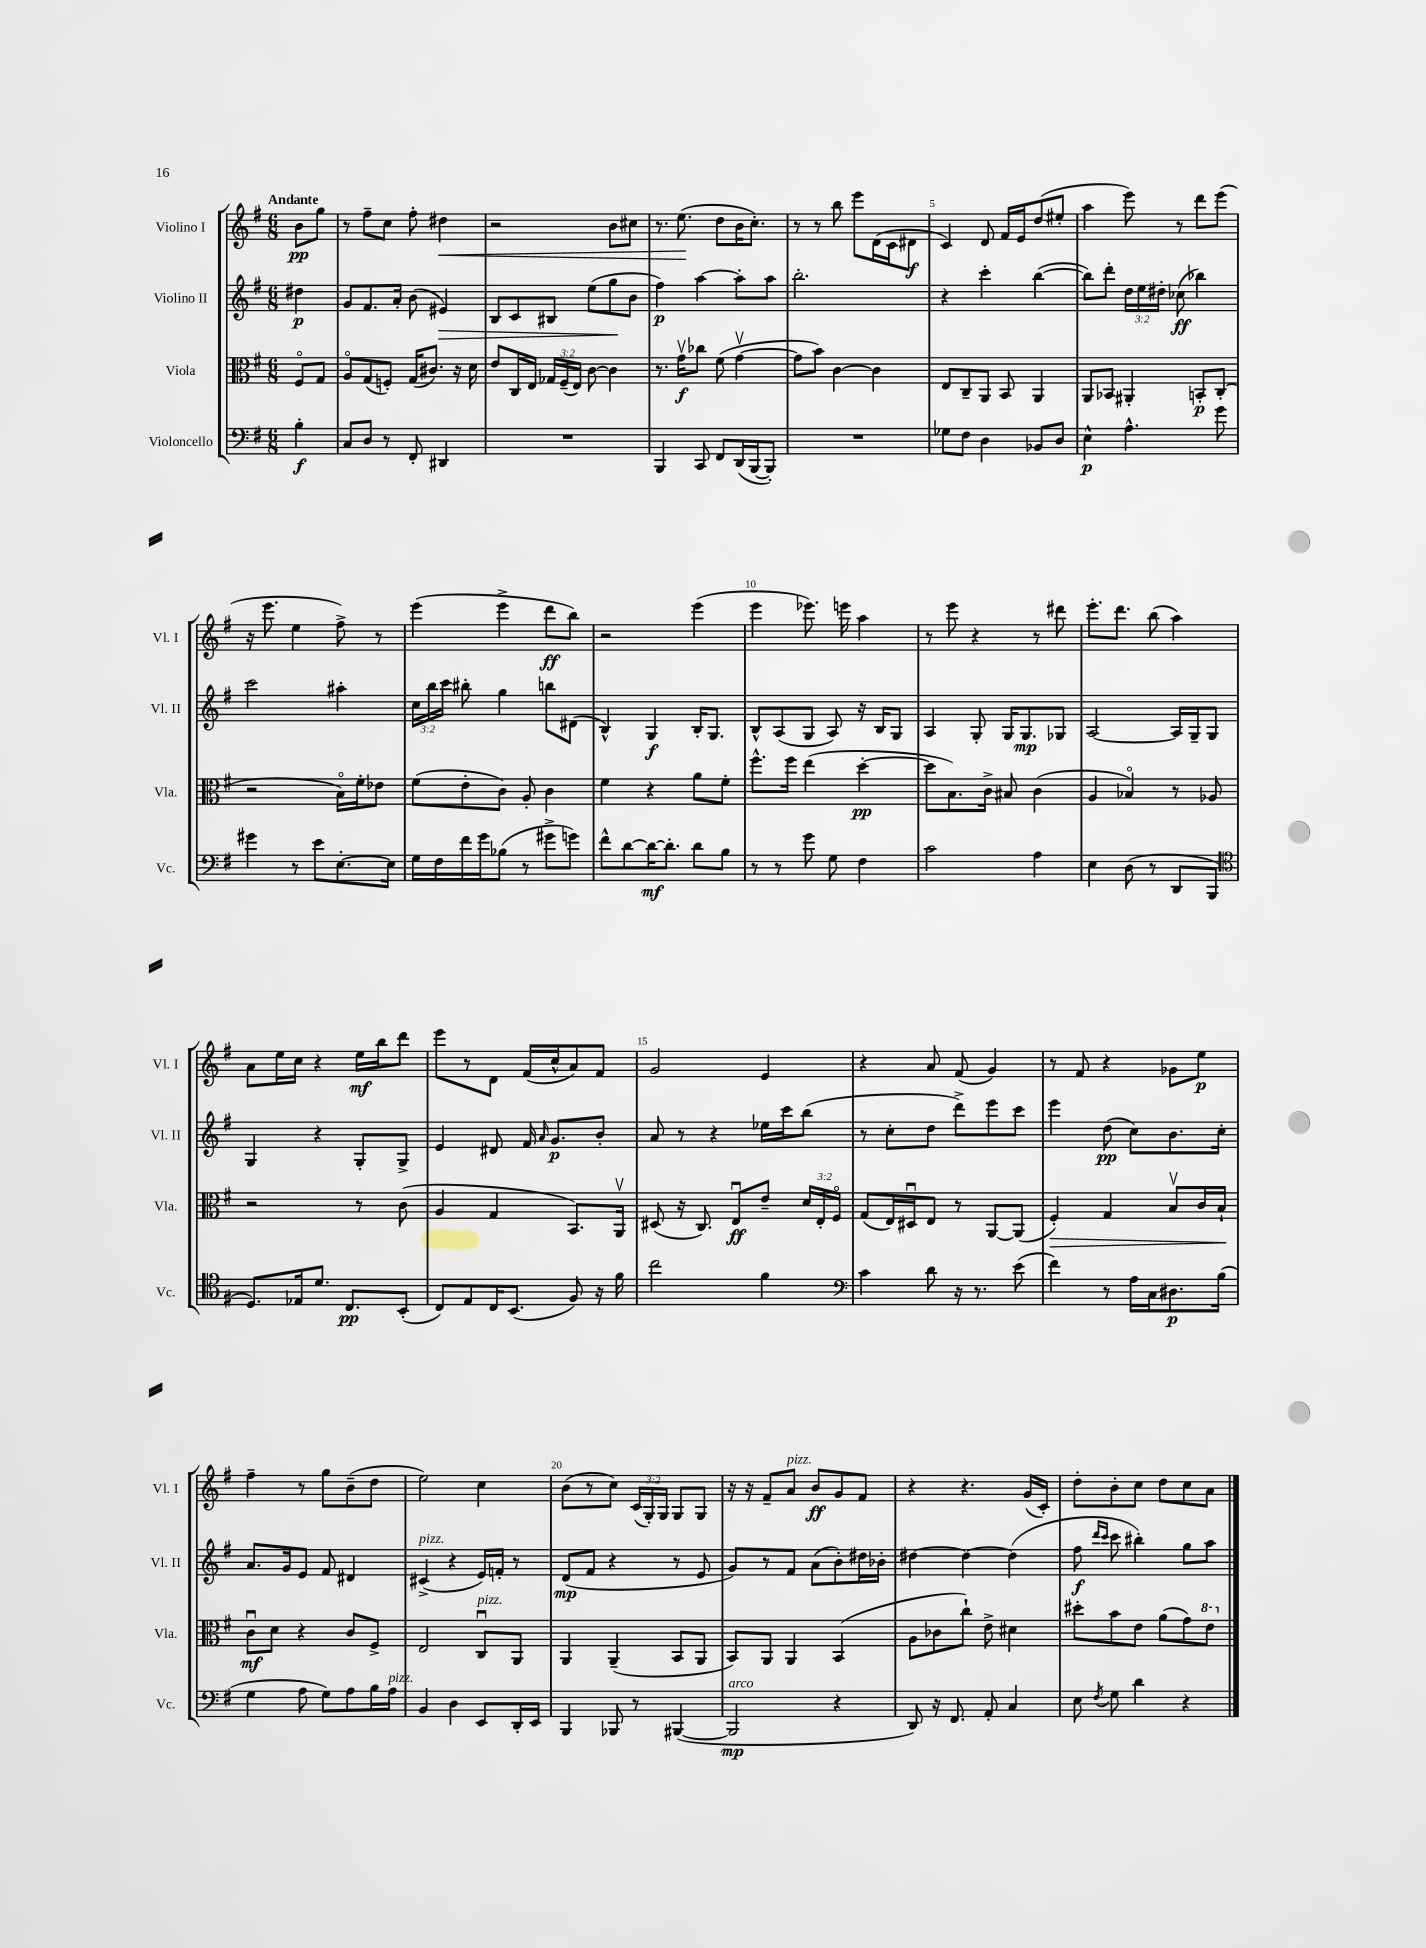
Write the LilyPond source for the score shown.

<<
\new StaffGroup <<
\new Staff = "s0" \with { instrumentName = "Violino I" shortInstrumentName = "Vl. I" } {
    \clef treble \key g \major \numericTimeSignature \time 6/8 \override Staff.TupletNumber.text = #tuplet-number::calc-fraction-text \partial 4 \tempo "Andante"
    \autoBeamOff b'8[\pp g''8] |
    r8 fis''8[-- c''8] fis''8-. dis''4\< |
    r2 b'8[ cis''8] |
    r8. e''8.\!( d''8[ b'16 c''8.]-.) |
    r8 r8 b''8 e'''8[ d'16( c'16 dis'8]\f |
    c'4) d'8 fis'16[ e'16 d''8( eis''8]-. |
    a''4 e'''8) r8 d'''8[ e'''8]( |
    r16 e'''8. e''4 fis''8->) r8 |
    e'''4( e'''4-> d'''8[\ff b''8]) |
    r2 e'''4( |
    e'''4 ees'''8.) e'''16 a''4 |
    r8 e'''8 r4 r8 dis'''8 |
    e'''8.[-. d'''8.] b''8( a''4) |
    a'8[ e''16 c''16] r4 e''16[\mf b''16 d'''8] |
    e'''8[ r8 d'8] fis'16[( c''16-^ a'8) fis'8] |
    g'2 e'4 |
    r4 a'8 fis'8( g'4) |
    r8 fis'8 r4 ges'8[ e''8]\p |
    fis''4-- r8 g''8[ b'8--( d''8] |
    e''2) c''4 |
    b'8[( r8 c''8]) \tuplet 3/2 { c'16[( g16-.) g16] } g8[ g8] |
    r16 r16 fis'8[-- a'8]^\markup { \italic "pizz." } b'8[\ff g'8 fis'8] |
    r4 r4. g'16[( c'16]-.) |
    d''8[-. b'8-. c''8] d''8[ c''8 a'8] \bar "|." |
}
\new Staff = "s1" \with { instrumentName = "Violino II" shortInstrumentName = "Vl. II" } {
    \clef treble \key g \major \numericTimeSignature \time 6/8 \override Staff.TupletNumber.text = #tuplet-number::calc-fraction-text \partial 4
    \autoBeamOff dis''4\p |
    g'8[ fis'8. a'16]-. b'8( eis'4\>) |
    b8[ c'8 bis8] e''8[( g''8\! b'8] |
    fis''4\p) a''4~ a''8[-. a''8] |
    b''2.-. |
    r4 c'''4-. b''4~( |
    b''8[) d'''8]-. \tuplet 3/2 { d''16[ e''16 dis''16]-. } ces''8\ff( bes''4) |
    c'''2 ais''4-. |
    \tuplet 3/2 { c''16[ b''16 c'''16] } bis''8-. g''4 b''8[ dis'8]( |
    b4-^) g4\f b16[-. g8.] |
    b8[-^ a8( g8] a8) r16 b16[ g8] |
    a4 g8-. g16[ g8.\mp ges8] |
    a2~ a16[ g16-- g8] |
    g4 r4 g8[-. g8]-> |
    e'4 dis'8 fis'16 \grace { a'16 } g'8.[\p b'8]-. |
    a'8 r8 r4 ees''16[ c'''16 b''8]( |
    r8 c''8[-. d''8] d'''8[->) e'''8 c'''8] |
    e'''4 d''8\pp( c''8[) b'8. c''16]-. |
    a'8.[ g'16 e'8] fis'8 dis'4 |
    cis'4->^\markup { \italic "pizz." }( r4 e'16[) f'16]-. r8 |
    d'8[\mp( fis'8] r4 r8 e'8 |
    g'8[) r8 fis'8] a'8[( b'8-.) dis''16 bes'16]-. |
    dis''4~ dis''4~ dis''4( |
    fis''8\f \grace { d'''16[ c'''16] } c'''8 bis''4-.) g''8[ a''8] \bar "|." |
}
\new Staff = "s2" \with { instrumentName = "Viola" shortInstrumentName = "Vla." } {
    \clef alto \key g \major \numericTimeSignature \time 6/8 \override Staff.TupletNumber.text = #tuplet-number::calc-fraction-text \partial 4
    \autoBeamOff fis8[\flageolet g8] |
    a8[\flageolet g8( f8]-.) g16[( cis'8.]) r16 d'16 |
    e'8[ c16 e16] \tuplet 3/2 { ges16[ fis16--( e16]) } c'8~ c'4 |
    r8. g'16[\upbow\f ces''8] fis'8( g'4~\upbow |
    g'8[ b'8]) c'4~ c'4 |
    e8[ c8-- a,8] b,8 a,4 |
    a,8[ bes,8] ais,4-. b,8[-.\p c8]-.( |
    r2 b16[\flageolet) fis'16-. ees'8] |
    fis'8[( e'8-. c'8]) a8-. c'4 |
    fis'4 r4 a'8[ fis'8]-. |
    fis''8.[-^ fis''16] e''4( d''4~-.\pp |
    d''8[ b8.) c'16]-> bis8 c'4( |
    a4 bes4\flageolet) r8 aes8 |
    r2 r8 c'8( |
    a4 g4 b,8.[) a,16]\upbow |
    dis8( r16 c8.) e8[\downbow\ff e'8]-- \tuplet 3/2 { d'16[ e16-. fis16]\flageolet } |
    g8[( e16) dis16\downbow e8] r8 a,8[~ a,8]( |
    fis4-.\>) g4 b8[\upbow c'16 b16]-!\! |
    c'8[\downbow\mf d'8] r4 c'8[ fis8]-> |
    e2 c8[\downbow^\markup { \italic "pizz." } a,8] |
    a,4 a,4--( b,8[ a,8] |
    b,8[) a,8] a,4 b,4( |
    a8[ ces'8 c''8]-!) e'8-> dis'4 |
    dis''8[-. b'8 e'8] a'8[( g'8) \ottava #1 e''8] \ottava #0 \bar "|." |
}
\new Staff = "s3" \with { instrumentName = "Violoncello" shortInstrumentName = "Vc." } {
    \clef bass \key g \major \numericTimeSignature \time 6/8 \partial 4
    \autoBeamOff b4-.\f |
    c8[ d8] r8 fis,8-. dis,4 |
    R2. |
    b,,4 c,8 fis,8[ d,16( b,,16~ b,,8]-.) |
    R2. |
    ges8[ fis8] d4 bes,8[ d8] |
    e4-^\p a4.-^ g'8 |
    gis'4 r8 e'8[ e8.~-. e16] |
    g16[ fis16 fis'16 g'16 bes8]( r8 gis'8[-> g'8]) |
    fis'8[-^ d'8~ d'16~\mf d'8.]-. d'8[ b8] |
    r8 r8 g'8 g8 fis4 |
    c'2 a4 |
    e4 d8( r8 d,8[ b,,8] |
    \clef tenor d8.[) ees16 d'8.] c8.[\pp b,8]-.( |
    c8[) e8 c16 b,8.]( fis8) r16 fis'16 |
    c''2 fis'4 |
    \clef bass c'4 d'8 r16 r8. e'8( |
    fis'4) r8 a16[ c16 dis8.\p b16]( |
    g4 a8 g8[) a8 b16 a16]^\markup { \italic "pizz." } |
    b,4 d4 e,8[ d,16-. e,16] |
    b,,4 bes,,8 r8 bis,,4~( |
    bis,,2\mp^\markup { \italic "arco" } r4 |
    d,8) r16 fis,8. a,8-. c4 |
    e8 \acciaccatura { fis8 } g8 d'4 r4 \bar "|." |
}
>>
>>
\layout { \context { \Score \override BarNumber.break-visibility = ##(#f #t #t) barNumberVisibility = #(every-nth-bar-number-visible 5) } }
